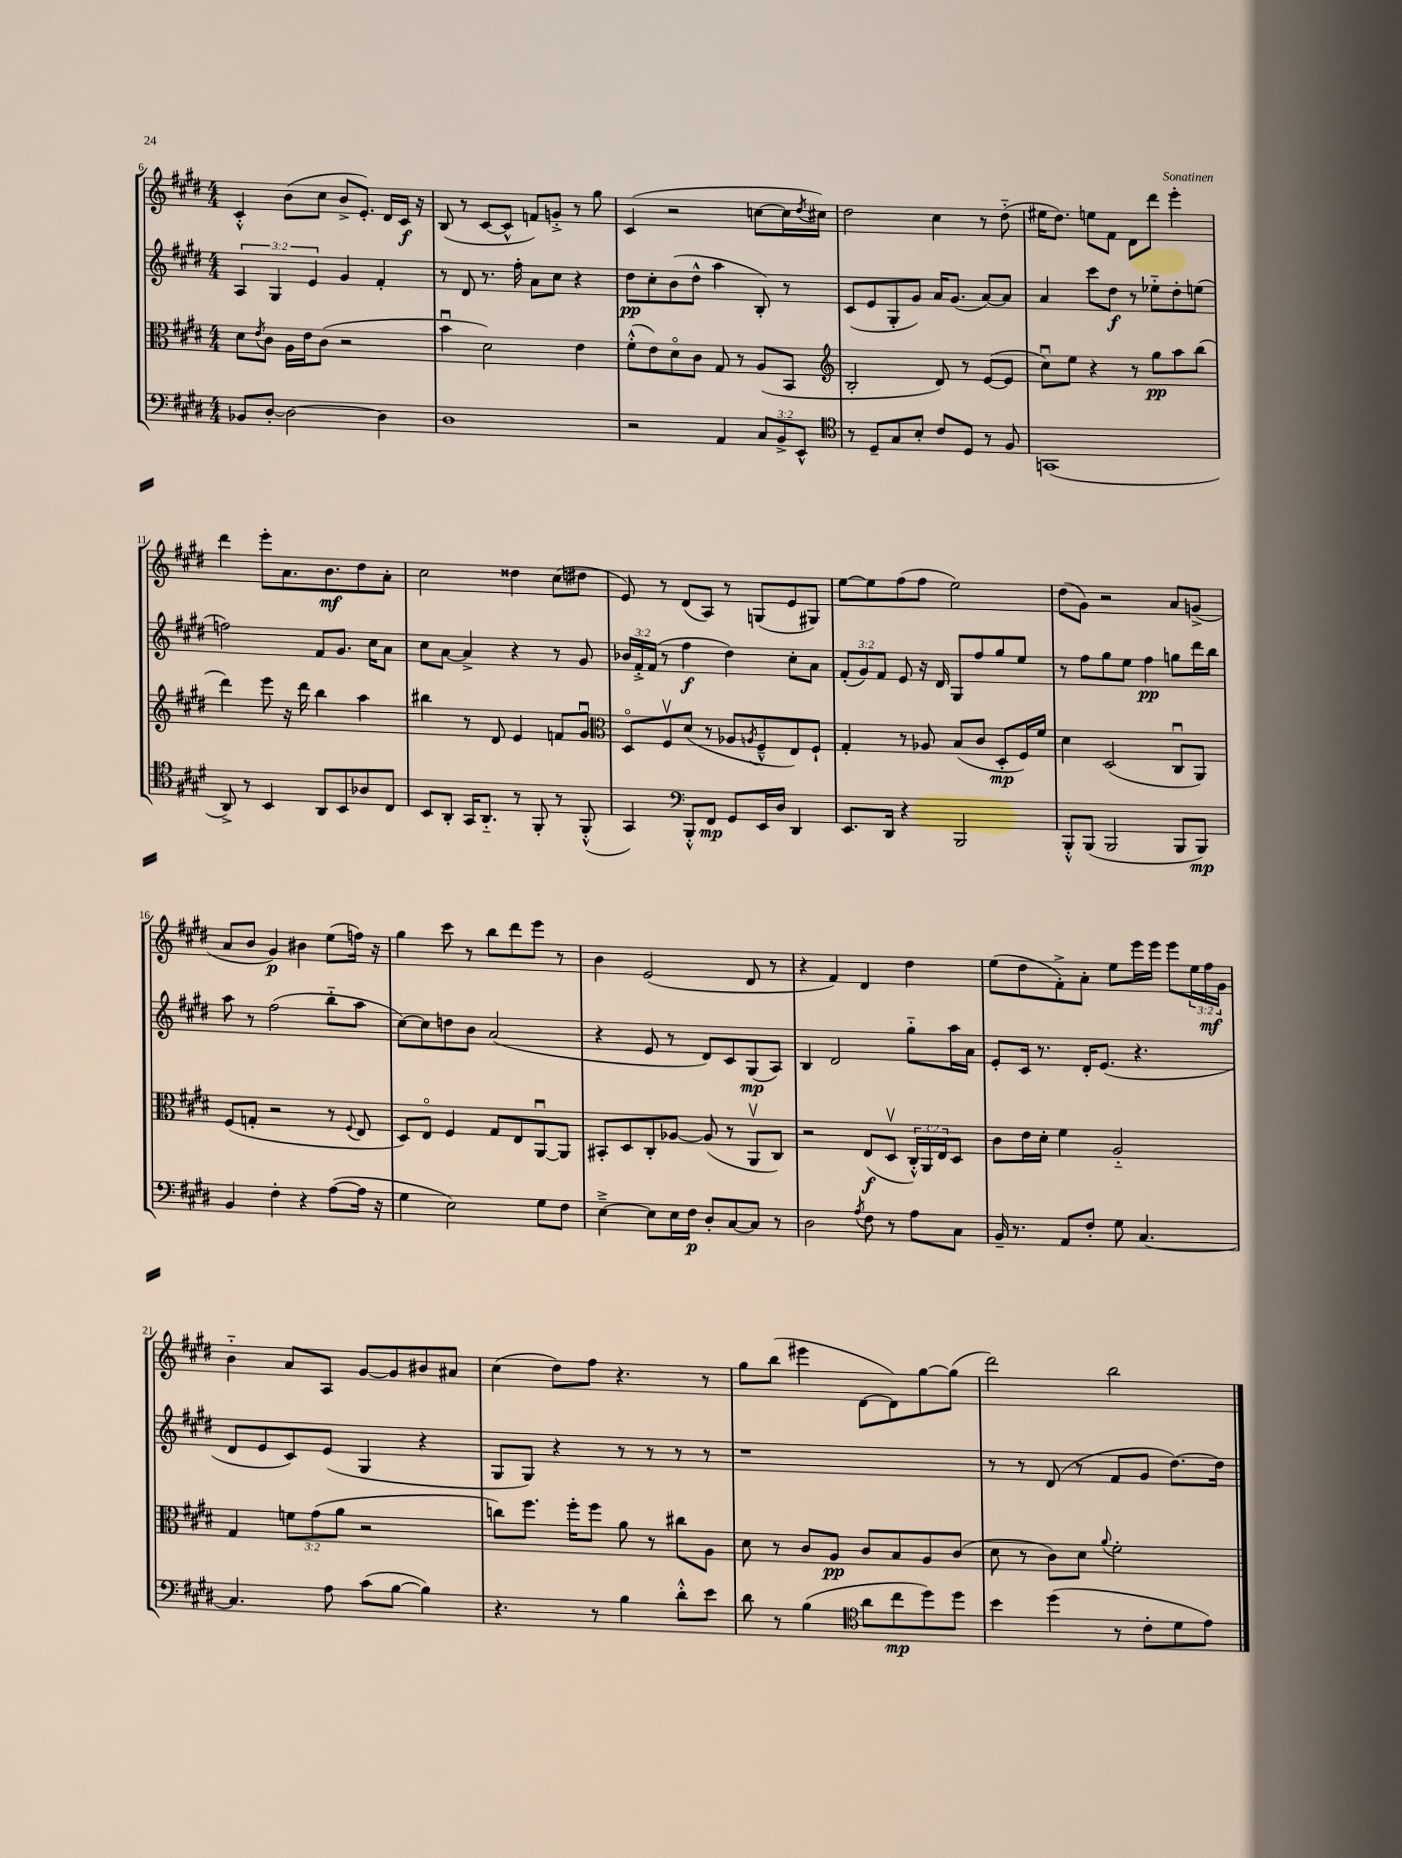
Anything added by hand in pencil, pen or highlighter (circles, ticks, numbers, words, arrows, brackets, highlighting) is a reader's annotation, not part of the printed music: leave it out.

**kern	**kern	**kern	**kern
*staff4	*staff3	*staff2	*staff1
*clefF4	*clefC3	*clefG2	*clefG2
*k[f#c#g#d#]	*k[f#c#g#d#]	*k[f#c#g#d#]	*k[f#c#g#d#]
*M4/4	*M4/4	*M4/4	*M4/4
8BB-	8d#	6A	4c#'^^
.	8qe	.	.
[8D#'	8c#	.	.
.	.	6G#	.
2D#_	16A	.	(8b
.	16e	.	.
.	.	6e	.
.	(8c#	.	8cc#
.	2r	4g#	8b^
.	.	.	8.e')
4D#]	.	4f#'	.
.	.	.	16d#
.	.	.	16c#
.	.	.	16r
=	=	=	=
1D#	4bu	8r	(8B
.	.	8d#	8r
.	2d#)	8.r	[8c#
.	.	.	8c#^^]
.	.	16ff#'	.
.	.	8a	8f)
.	.	8cc#	8g'^
.	4e	4r	8r
.	.	.	8gg#
=	=	=	=
2r	(8f#'^^	8dd#	(4c#
.	8e)	8cc#'	.
.	8d#o	(8b	2r
.	8c#	8dd#^^	.
4AA	8G#	4aa	.
.	8r	.	.
12C#	(8A	8B')	[8cc
12BB^	.	.	.
.	8BB	8r	16cc]
12EE^^	.	.	.
.	.	.	8qdd#
.	.	.	16cc#)
=	=	=	=
*clefC4	*clefG2	*	*
8r	2B'	(8c#	2dd#
8D#~	.	8e	.
8G#	.	8G#'	.
8B'	.	8g#)	.
8c#	8d#)	16a	4cc#
.	.	(8.g#	.
8D#	8r	.	.
8r	([8e	[8a)	8r
8F#	8e]	8a]	(8dd#'~
=	=	=	=
(1GG	8cc#u)	4a	16ee#
.	.	.	8.dd#)
.	8ee	.	.
.	4r	8ccc#	8ee
.	.	8dd#	8f#
.	8r	8r	8d#
.	8gg#	8ee-'~	8ddd#
.	8aa	8dd#'	4eee'
.	(8bb	(8ee	.
=	=	=	=
8AA^)	4ddd#)	2ff)	4ddd#
8r	.	.	.
4BB	8eee	.	8eee'
.	16r	.	8.a
.	16ddd#	.	.
8AA	4bb	8f#	.
.	.	.	8.b
8BB	.	8.g#	.
8A-	4aa	.	8dd#
.	.	16cc#	.
8C#	.	8a	8a'
=	=	=	=
8BB	4bb#	8cc#	2cc#
8AA'	.	[8a	.
16GG#	8r	4a^]	.
8.AA'~	.	.	.
.	8d#	.	.
8r	4e	4r	4dd##
8FF#'	.	.	.
8r	8f	8r	(8cc#
(8FF#'^^	8g#u	8g#	8dd#
=	=	=	=
*	*clefC3	*	*
4GG#)	8D#o	24b-	8e)
.	.	24f#'^	.
.	.	(24f#	.
.	8F#v	8r	8r
*clefF4	*	*	*
8BBB'^^	(8d#	4ff#	(8d#
8FF#	8r	.	8A)
8GG#	8A-	4dd#)	8r
.	8qA	.	.
16EE	8F#~^^	.	(8G
16D#	.	.	.
4DD#	8E)	8cc#'	8e
.	8F#`	8a	8G#)
=	=	=	=
8.EE	4G#'	(12f#'	[8ee
.	.	12g#)	.
.	.	.	8ee]
.	.	12f#	.
16DD#	.	.	.
4r	8r	8e	(8ff#
.	8A-	16r	8ff#
.	.	16d#	.
2BBB	(8B	8G#	2ee)
.	8c#	8ff#	.
.	8D#'	8gg#	.
.	16F#)	8ee	.
.	16f#	.	.
=	=	=	=
8BBB'^^	4d#	8r	(8dd#
(8BBB	.	8ff#	8g#)
2BBB	(2D#	8gg#	2r
.	.	8ee	.
.	.	4ff#	.
8BBB	8C#u	8gg	8a
8BBB)	8AA)	16ddd#	(8g^
.	.	16bb	.
=	=	=	=
4BB	(8F#	8aa	8a
.	8G'	8r	8b
4F#'	2r	(2ff#	4g#)
4r	.	.	4b#
([8A	8r	8bb'~	(8ee
.	8qqF#	.	.
16A]	8E	8aa	16ff)
16r	.	.	16r
=	=	=	=
4G#	8D#)	[8cc#)	4gg#
.	8Eo	8cc#]	.
2E)	4F#	8dd	8ccc#
.	.	8b	8r
.	8G#	(2a	8bb
.	8E	.	8ddd#
8G#	[8AAu	.	8eee
8F#	8AA]	.	8r
=	=	=	=
[4E~^	8BB#'	4r	4b
.	8D#	.	.
8E]	8C#'	8e	(2e
16E	[8A-	8r	.
16F#	.	.	.
8D#'	(8A-]	8d#)	.
[8C#	8r	8c#	.
8C#]	8AAv	(8G#	8d#
8r	8C#)	8A)	8r
=	=	=	=
2D#	2r	4B	4r
.	.	2d#	4f#)
8qA	.	.	.
8F#	(8E	.	4d#
8r	8D#v	.	.
8A	24C#'^^)	8gg#'~	4dd#
.	24AA	.	.
.	24E	.	.
8C#	8D#	16aa	.
.	.	16a	.
=	=	=	=
16BB~	8c#	8e'	(8ee
8.r	.	.	.
.	16e	16c#	8dd#
.	16d#'	8.r	.
8AA	4f#	.	8f#'^)
8F#'	.	16d#'	8a'
.	.	(8.e	.
8G#	2A'~	.	8ee
[4.C#	.	4.r	16eee
.	.	.	16eee
.	.	.	8eee
.	.	.	24ee
.	.	.	24ff#
.	.	.	24g#
=	=	=	=
4.C#]	4G#	8d#	4b'~
.	.	8e	.
.	12f	8c#)	8a
.	(12g#	.	.
8A	.	(8e	8A
.	12a	.	.
(8c#	2r	4G#	[8g#
[8B	.	.	8g#]
4B])	.	4r	8b#
.	.	.	8a#
=	=	=	=
4.r	8cc)	8G#	(4cc#
.	8.ff#	8G#)	.
.	.	4r	8dd#)
.	16ff#'	.	.
8r	8ff#	.	8ff#
4B	8a	8r	4.r
.	8r	8r	.
8d#'^^	8cc#	8r	.
8e	8A	8r	8r
=	=	=	=
8d#	8d#	1r	8gg#
8r	8r	.	(8bb
(4B	8c#	.	4eee#
.	8A	.	.
*clefC4	*	*	*
8a	8c#	.	[8d#
8cc#	8B	.	8d#])
8dd#)	8A	.	[8gg#
8dd#	(8c#	.	(8gg#]
=	=	=	=
4b	8d#	8r	2ddd#)
.	8r	8r	.
(4dd#	8c#)	(8d#	.
.	8d#	8r	.
.	8qqa	.	.
8r	2f#'	8f#	2bb
8c#'	.	8g#	.
8d#	.	[8.dd#)	.
8e)	.	.	.
.	.	16dd#]	.
==	==	==	==
*-	*-	*-	*-
